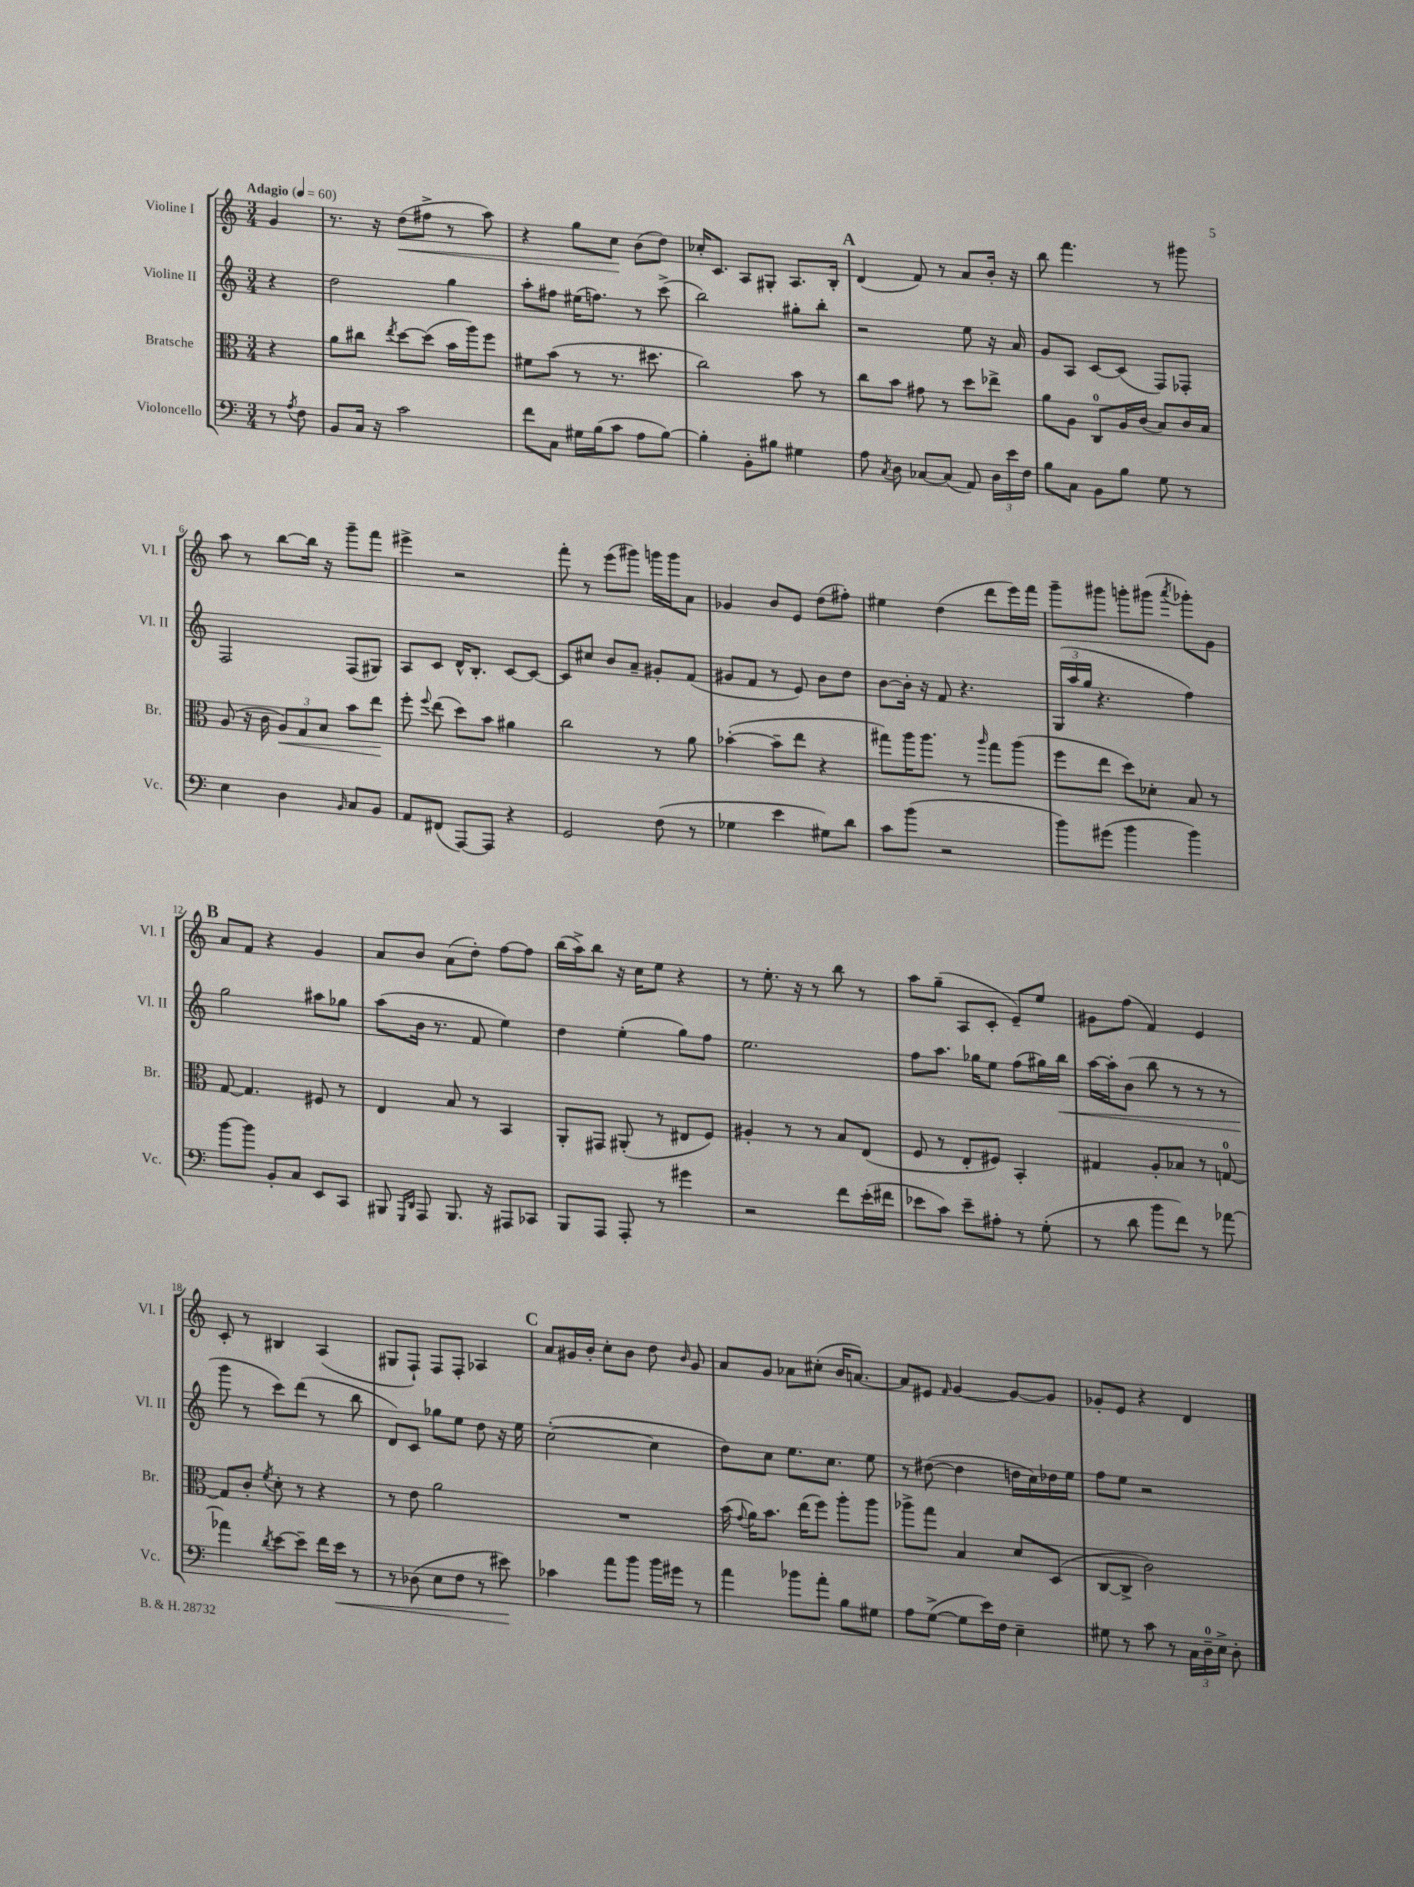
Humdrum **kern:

**kern	**dynam	**kern	**dynam	**kern	**dynam	**kern	**dynam
*part4	*part4	*part3	*part3	*part2	*part2	*part1	*part1
*staff4	*staff4	*staff3	*staff3	*staff2	*staff2	*staff1	*staff1
*I"Violoncello	*	*I"Bratsche	*	*I"Violine II	*	*I"Violine I	*
*I'Vc.	*	*I'Br.	*	*I'Vl. II	*	*I'Vl. I	*
*clefF4	*	*clefC3	*	*clefG2	*	*clefG2	*
*k[]	*	*k[]	*	*k[]	*	*k[]	*
*M3/4	*	*M3/4	*	*M3/4	*	*M3/4	*
*MM60	*	*MM60	*	*MM60	*	*MM60	*
=	=	=	=	=	=	=	=
!	!	!	!	!	!	!LO:TX:a:B:t=Adagio	!
8r	.	4r	.	4r	.	4g/	.
8qA/	.	.	.	.	.	.	.
8F\	.	.	.	.	.	.	.
=1	=1	=1	=1	=1	=1	=1	=1
8BB/L	.	8a\L	.	2dd\	.	8.r	.
16C/Jk	.	8cc#X\J	.	.	.	.	.
16r	.	.	.	.	.	16r	.
.	.	8qee/	.	.	.	.	.
!	!	!	!	!	!	!	!LO:HP:b
2c\	.	[8dd\L	.	.	.	(8dd\L	<
.	.	(8dd\J]	.	.	.	8ff#X^\J	.
.	.	16b\LL	.	4gg\	.	8r	.
.	.	16aa\J)	.	.	.	.	.
.	.	8ff\J	.	.	.	8aa\)	.
=2	=2	=2	=2	=2	=2	=2	=2
8f\L	.	8f#X\L	.	8aa'\L	.	4r	.
8C\J	.	(8b\J	.	8ff#X\J	.	.	.
16G#X\LL	.	8r	.	(16ee#X\KL	.	8gg\L	.
(16B\J	.	.	.	8.ffn\J)	.	.	.
8c\J	.	8.r	.	.	.	8cc\J	.
8A\L	.	.	.	8r	.	(8b\L	[
.	.	8.dd#X\	.	.	.	.	.
[8B\J)	.	.	.	(8ccc^\	.	8dd\J)	.
=3	=3	=3	=3	=3	=3	=3	=3
4B'\]	.	2cc\)	.	2bb\)	.	16cc-X'/KL	.
.	.	.	.	.	.	8.c/J	.
8BB'\L	.	.	.	.	.	8A/L	.
8B#X\J	.	.	.	.	.	8G#X'/J	.
4G#X\	.	8b\	.	8gg#X'\L	.	8.A/L	.
.	.	8r	.	8bb'\J	.	.	.
.	.	.	.	.	.	16B'/Jk	.
!!LO:REH:place=s1:t=A
=4	=4	=4	=4	=4	=4	=4	=4
8A\	.	8cc\L	.	2r	.	(4d/	.
8qC/	.	.	.	.	.	.	.
8D\	.	8b\J	.	.	.	.	.
[8C-X/L	.	8g#X\	.	.	.	8f/)	.
(8C-/J]	.	8r	.	.	.	8r	.
8AA/)	.	8dd\L	.	8ee\	.	8a/L	.
24D\LL	.	8ee-X^\J	.	16r	.	16b'/Jk	.
24e\	.	.	.	.	.	.	.
.	.	.	.	16a/	.	16r	.
24F\JJ	.	.	.	.	.	.	.
=5	=5	=5	=5	=5	=5	=5	=5
8B\L	.	8a\L	.	8g/L	.	8bb\	.
8C\J	.	8A\J	.	8A/J	.	4.fff\	.
8BB\L	.	8C/L	.	[8c/L	.	.	.
8B\J	.	16A/L	.	(8c/J]	.	.	.
.	.	(16c/JJ	.	.	.	.	.
8G\	.	8B/L)	.	8F/L)	.	8r	.
8r	.	16c/L	.	8F-X'/J	.	8ggg#X\	.
.	.	16B/JJ	.	.	.	.	.
!!LO:LB:g=z
=6	=6	=6	=6	=6	=6	=6	=6
4E\	.	(8A/	.	2F/	.	8aa\	.
.	.	16r	.	.	.	8r	.
.	.	16c\	.	.	.	.	.
!	!	!	!LO:HP:b	!	!	!	!
4D\	.	12A/L)	<	.	.	[8bb\L	.
.	.	12G/	.	.	.	.	.
.	.	.	.	.	.	16bb\Jk]	.
.	.	12B/J	.	.	.	.	.
.	.	.	.	.	.	16r	.
16qqBB/	.	.	.	.	.	.	.
8C/L	.	8b\L	.	(8F/L	.	8ggg~\L	.
8BB/J	.	8ee\J	.	8G#X/J)	.	8fff\J	.
.	.	.	[	.	.	.	.
=7	=7	=7	=7	=7	=7	=7	=7
8AA/L	.	8ff'\	.	8A/L	.	4eee#X^\	.
.	.	8qqff/	.	.	.	.	.
(8FF#X/J	.	(8ee\	.	8c/J	.	.	.
[8AAA/L)	.	8dd\L)	.	16d^^/KL	.	2r	.
.	.	.	.	8.B'/J	.	.	.
8AAA/J]	.	8b\J	.	.	.	.	.
4r	.	4a#X\	.	[8c/L	.	.	.
.	.	.	.	8c/J_	.	.	.
=8	=8	=8	=8	=8	=8	=8	=8
2GG/	.	2cc\	.	8c/L]	.	8fff'\	.
.	.	.	.	8cc#X/J	.	8r	.
.	.	.	.	8b/L	.	(8eee\L	.
.	.	.	.	8a~/J	.	8ggg#X\J)	.
(8F\	.	8r	.	8g#X'/L	.	16gggn\LL	.
.	.	.	.	.	.	16ggg\J	.
8r	.	8a\	.	(8f/J	.	8a\J	.
=9	=9	=9	=9	=9	=9	=9	=9
4G-X\	.	([4b-X'\	.	8g#X/L	.	4g-X/	.
.	.	.	.	8f/J	.	.	.
4e\	.	8b-~\L]	.	8r	.	8b/L	.
.	.	8ee\J	.	8e/)	.	8e/J	.
8G#X\L)	.	4r	.	8b\L	.	(8dd\L	.
8d\J	.	.	.	8dd\J	.	8ff#X'\J)	.
=10	=10	=10	=10	=10	=10	=10	=10
8c\L	.	8gg#X\L)	.	[8b\L	.	4ee#X\	.
(8b\J	.	16aa\K	.	16b'\Jk]	.	.	.
.	.	8.aa\J	.	16r	.	.	.
2r	.	.	.	8f/	.	(4dd\	.
.	.	8r	.	4.r	.	.	.
.	.	16qqaa/	.	.	.	.	.
.	.	8gg#\L	.	.	.	8ddd\L	.
.	.	(8aa\J	.	.	.	16eee\L)	.
.	.	.	.	.	.	16fff\JJ	.
=11	=11	=11	=11	=11	=11	=11	=11
8b\L)	.	8ff\L	.	(24G/LL	.	8ggg~\L	.
.	.	.	.	24aa/	.	.	.
.	.	.	.	24gg/JJ	.	.	.
(8g#X\J	.	8ee\J	.	4.r	.	8ggg#X\J	.
4b\	.	8dd\L)	.	.	.	8gggn'\L	.
.	.	8d-X'\J	.	.	.	(8ggg#X\J	.
.	.	.	.	.	.	8qaaa/	.
4b\)	.	8B/	.	4ff\)	.	8ggg-X'\L)	.
.	.	8r	.	.	.	8g\J	.
!!LO:LB:g=z
!!LO:REH:place=s1:t=B
=12	=12	=12	=12	=12	=12	=12	=12
[8b\L	.	[8G/	.	2gg\	.	8a/L	.
8b\J]	.	4.G/]	.	.	.	8f/J	.
8BB'/L	.	.	.	.	.	4r	.
8C/J	.	.	.	.	.	.	.
8EE/L	.	8F#X/	.	8aa#X\L	.	4g/	.
8CC/J	.	8r	.	8gg-X\J	.	.	.
=13	=13	=13	=13	=13	=13	=13	=13
8BBB#X/	.	4E/	.	(8aa\L	.	8a/L	.
16qqGGG/LL	.	.	.	.	.	.	.
16qqDD/JJ	.	.	.	.	.	.	.
8AAA/	.	.	.	16b\Jk	.	8b/J	.
.	.	.	.	8.r	.	.	.
8.BBB#/	.	8B/	.	.	.	(8a\L	.
.	.	8r	.	8f/	.	8dd'\J)	.
16r	.	.	.	.	.	.	.
8AAA#X/L	.	4BB/	.	4ee\)	.	[8ff\L	.
8CC-X/J	.	.	.	.	.	8ff\J]	.
=14	=14	=14	=14	=14	=14	=14	=14
8BBB/L	.	8AA'/L	.	4dd\	.	(16bb\LL	.
.	.	.	.	.	.	16aa^\J)	.
8AAA/J	.	8GG#X/J	.	.	.	8bb\J	.
8AAA'/	.	(8AA#X'/	.	(4ee'\	.	16r	.
.	.	.	.	.	.	16cc\KL	.
8r	.	8r	.	.	.	8ee\J	.
4g#X\	.	8E#X/L	.	8gg\L)	.	4r	.
.	.	8F/J)	.	8ff\J	.	.	.
=15	=15	=15	=15	=15	=15	=15	=15
2r	.	4A#X'/	.	2.ee\	.	8r	.
.	.	.	.	.	.	8.ee'\	.
.	.	8r	.	.	.	.	.
.	.	.	.	.	.	16r	.
.	.	8r	.	.	.	8r	.
8f\L	.	8B/L	.	.	.	8bb\	.
(16e'\L	.	(8E/J	.	.	.	8r	.
16f#X\JJ	.	.	.	.	.	.	.
=16	=16	=16	=16	=16	=16	=16	=16
8e-X\L	.	8F/	.	8ff\L	.	8aa\L	.
8c\J)	.	8r	.	8.aa\J	.	(8gg~\J	.
8e-~\L	.	8E'/L	.	.	.	8A/L	.
.	.	.	.	16gg-X\KL	.	.	.
8A#X'\J	.	8F#X/J)	.	8ee\J	.	8c'/J	.
8r	.	4BB'/	.	(8ff\L	.	8e~/L)	.
(8G'\	.	.	.	16gg#X\L)	.	8ee/J	.
!	!	!	!	!	!LO:HP:b	!	!
.	.	.	.	16bb\JJ	<	.	.
=17	=17	=17	=17	=17	=17	=17	=17
8r	.	4G#X/	.	[16aa\LL	.	8g#X\L	.
.	.	.	.	16aa'\J]	.	.	.
8d\	.	.	.	(8b\J	.	(8ff\J	.
8b\L	.	8A'/L	.	8bb\	.	4f/)	.
8f\J)	.	8B-X/J	.	8r	.	.	.
8r	.	8r	.	8r	.	4e/	.
[8a-X\	.	[8Gn/	.	8r	.	.	.
!!LO:LB:g=z
=18	=18	=18	=18	=18	=18	=18	=18
4a-X\]	.	8G/L]	.	8ggg\	.	8c'/	.
.	.	8c'/J	.	8r	[	8r	.
8qd/	.	8qf/	.	.	.	.	.
[8e\L	.	8d'\	.	8ccc\L)	.	4B#X/	.
8e~\J]	.	8r	.	(8ddd\J	.	.	.
16f\LL	.	4r	.	8r	.	(4A/	.
!	!LO:HP:b	!	!	!	!	!	!
16e\JJ	<	.	.	.	.	.	.
8r	.	.	.	8bb\	.	.	.
=19	=19	=19	=19	=19	=19	=19	=19
8r	.	8r	.	8d/L)	.	8G#X/L	.
(8D-X\	.	8e\	.	8c/J	.	8F`/J)	.
8E\L	.	2a\	.	8gg-X\L	.	8F/L	.
8F\J	.	.	.	8ee\J	.	8F'/J	.
8r	.	.	.	8dd\	.	4A-X/	.
8e#X\)	.	.	.	16r	.	.	.
.	.	.	.	16ee\	.	.	.
.	[	.	.	.	.	.	.
!!LO:REH:place=s1:t=C
=20	=20	=20	=20	=20	=20	=20	=20
4c-X\	.	2.r	.	([2cc'\	.	8a/L	.
.	.	.	.	.	.	16g#X/L	.
.	.	.	.	.	.	16b'/JJ	.
8a\L	.	.	.	.	.	8cc'\L	.
8b\J	.	.	.	.	.	8b\J	.
16b\LL	.	.	.	4cc\]	.	8dd\	.
16g#X\JJ	.	.	.	.	.	.	.
.	.	.	.	.	.	16qqb/	.
8r	.	.	.	.	.	8g#/	.
=21	=21	=21	=21	=21	=21	=21	=21
4a\	.	(16b\	.	8dd\L)	.	8a/L	.
.	.	8qqg/	.	.	.	.	.
.	.	16a\KL)	.	.	.	.	.
.	.	8.b\J	.	8cc\J	.	8g/J	.
8b-X\L	.	.	.	8.ee\L	.	8a-X\L	.
.	.	(16ee\KL	.	.	.	.	.
8a'\J	.	8ff\J)	.	.	.	(8cc#X'\J	.
.	.	.	.	8.cc\J	.	.	.
8B\L	.	8aa'\L	.	.	.	16b/KL	.
.	.	.	.	.	.	[8.an/J)	.
8G#X\J	.	8aa\J	.	8ee\	.	.	.
=22	=22	=22	=22	=22	=22	=22	=22
8A\L	.	8aa-X^\L	.	8r	.	8a/L]	.
([8G^\J	.	8gg\J	.	([8dd#X\	.	8e#X/J	.
.	.	.	.	.	.	16qqf/	.
8G\L]	.	4B/	.	4dd#\]	.	[4g/	.
16e\L)	.	.	.	.	.	.	.
16F\JJ	.	.	.	.	.	.	.
4E~\	.	8d/L	.	16ddn\LL	.	8g/L_	.
.	.	.	.	16cc\)	.	.	.
.	.	(8D/J	.	16dd-X\	.	8g/J]	.
.	.	.	.	16ee\JJ	.	.	.
=23	=23	=23	=23	=23	=23	=23	=23
8G#X\	.	[8C/L	.	8ff\L	.	8g-X'/L	.
8r	.	8C^/J]	.	8ee\J	.	8e/J	.
8c\	.	2c\)	.	2r	.	4r	.
8r	.	.	.	.	.	.	.
24C\LL	.	.	.	.	.	4d/	.
24D~\	.	.	.	.	.	.	.
24E^\JJ	.	.	.	.	.	.	.
8D'\	.	.	.	.	.	.	.
==	==	==	==	==	==	==	==
*-	*-	*-	*-	*-	*-	*-	*-
